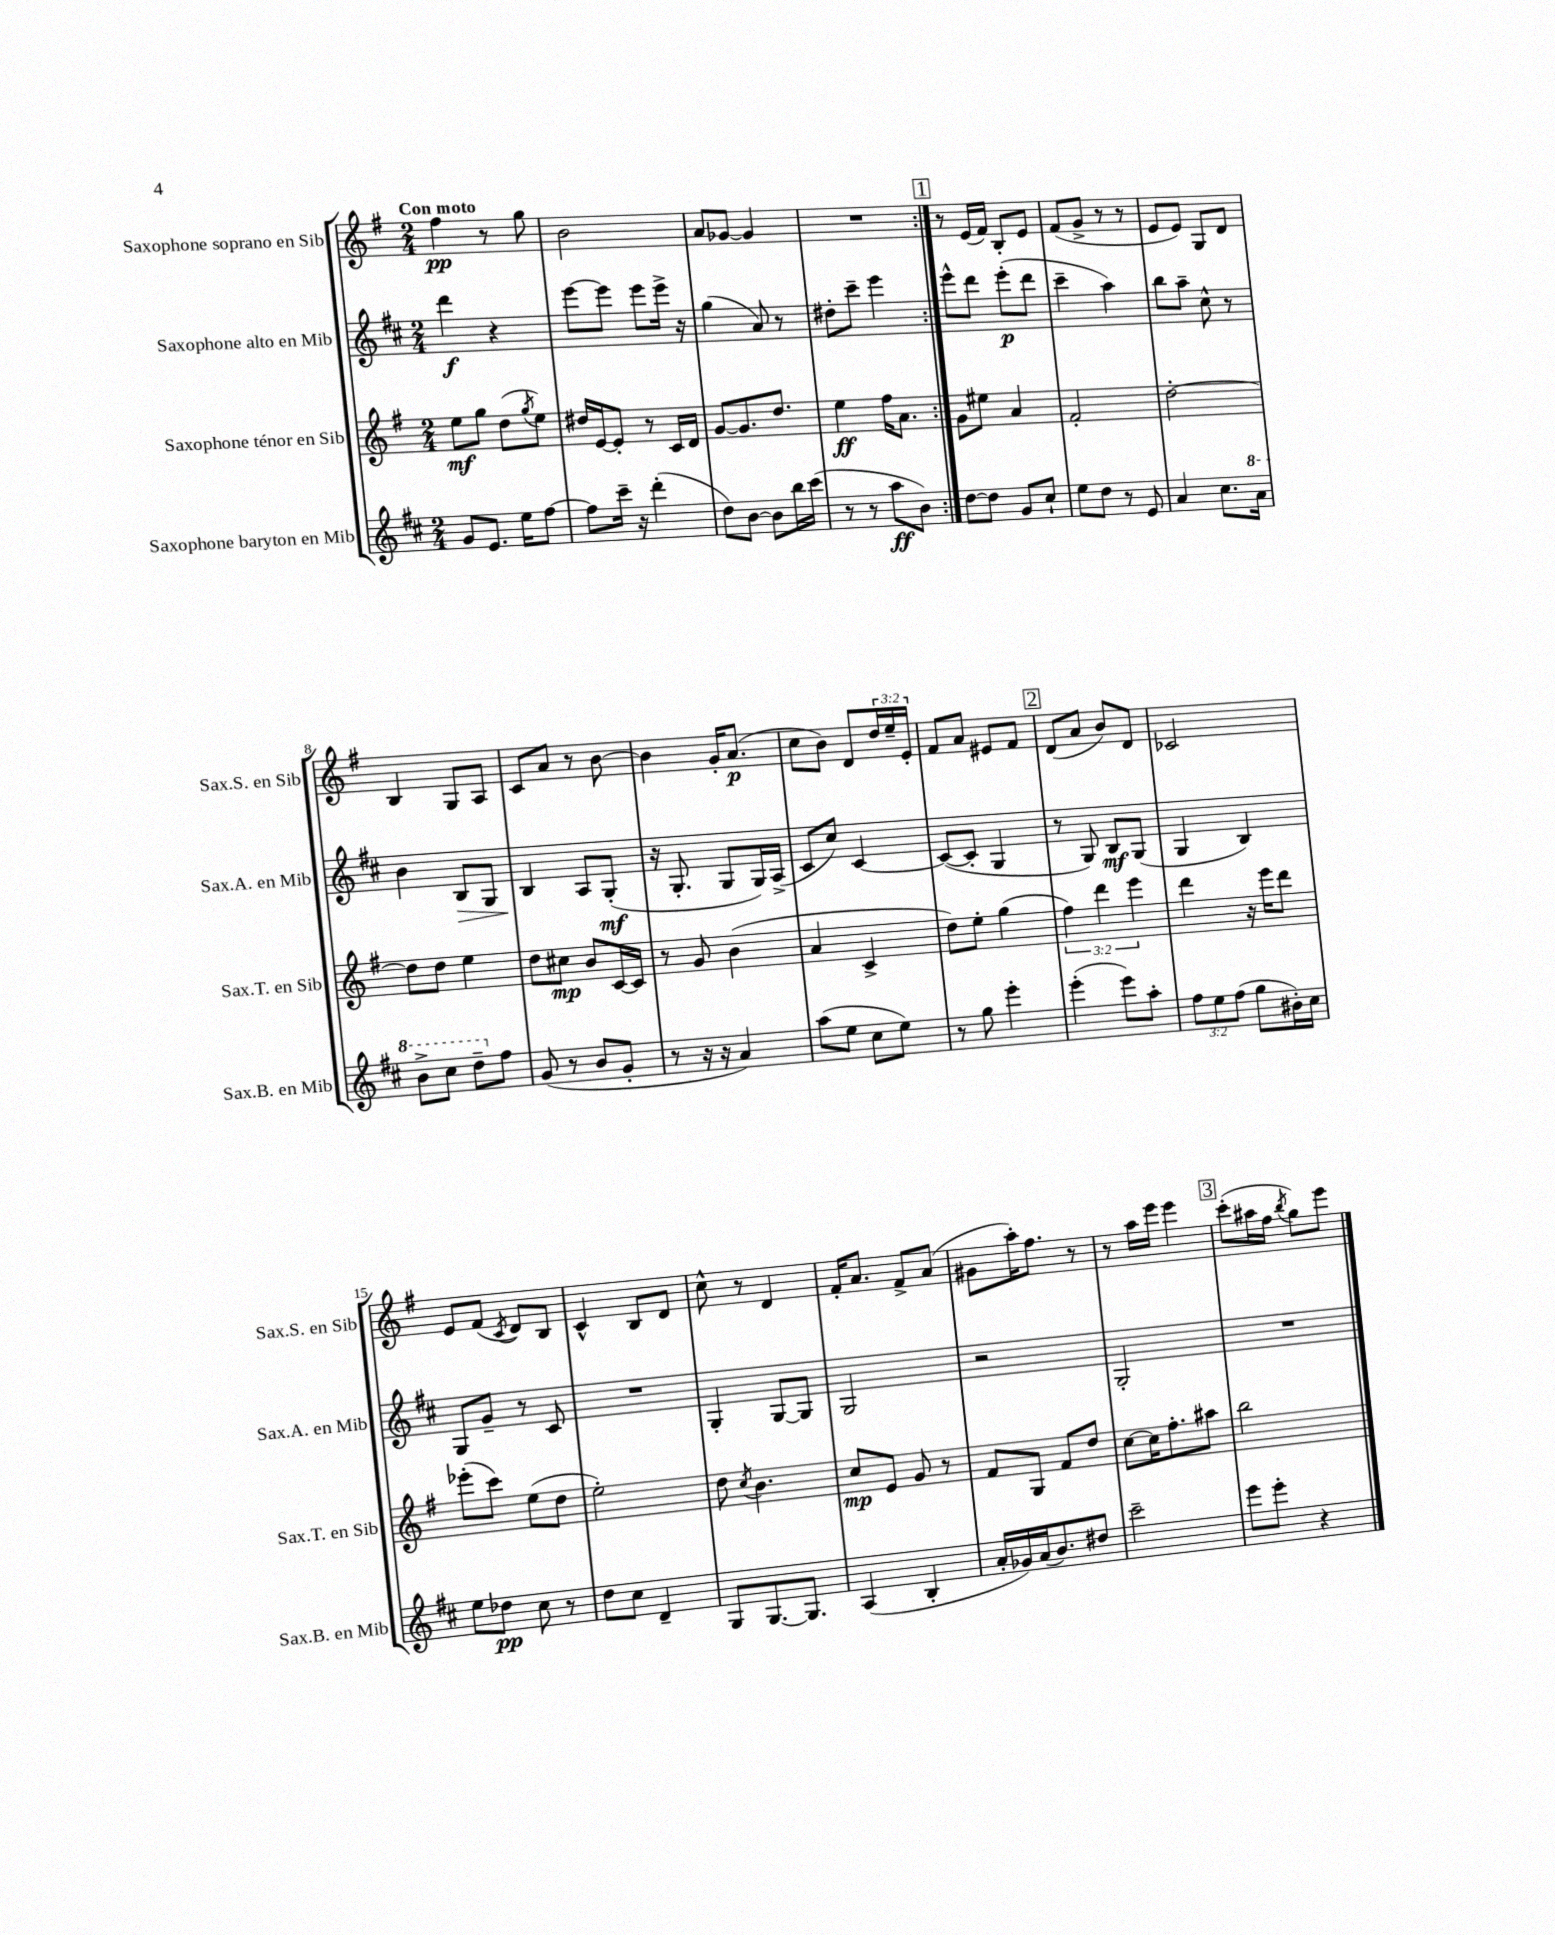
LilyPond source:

<<
\new StaffGroup <<
\new Staff = "s0" \with { instrumentName = "Saxophone soprano en Sib" shortInstrumentName = "Sax.S. en Sib" } {
    \clef treble \key g \major \numericTimeSignature \time 2/4 \override Staff.TupletNumber.text = #tuplet-number::calc-fraction-text \tempo "Con moto"
    \repeat volta 2 { fis''4\pp r8 g''8 |
    b'2 |
    a'8 ges'8~ ges'4 |
    R2 | }
    \mark \markup { \box "1" } r8 e'16( fis'16) b8-. e'8 |
    fis'8( g'8-> r8 r8 |
    e'8 e'8) g8 d'8 |
    b4 g8 a8 |
    c'8 a'8 r8 b'8~ |
    b'4 g'16-. a'8.\p( |
    c''8 b'8) d'8 \tuplet 3/2 { d''16 e''16-- e'16-. } |
    fis'8 a'8 eis'8 fis'8 |
    \mark \markup { \box "2" } d'8( a'8 b'8) d'8 |
    ces'2 |
    e'8 fis'8( \acciaccatura { c'8 } d'8) b8 |
    c'4-^ b8 d'8 |
    c''8-^ r8 d'4 |
    fis'16-. a'8. fis'8-> a'8( |
    gis'8 a''16-.) fis''8. r8 |
    r8 a''16 e'''16 e'''4 |
    \mark \markup { \box "3" } c'''8-.( ais''16 fis''16 \acciaccatura { b''8 } g''8) e'''8 \bar "|." |
}
\new Staff = "s1" \with { instrumentName = "Saxophone alto en Mib" shortInstrumentName = "Sax.A. en Mib" } {
    \clef treble \key d \major \numericTimeSignature \time 2/4
    \repeat volta 2 { d'''4\f r4 |
    e'''8~ e'''8 e'''8 e'''16-> r16 |
    g''4( a'8) r8 |
    dis''8-. cis'''8-- e'''4 | }
    \mark \markup { \box "1" } e'''8-^ d'''8 e'''8-.\p( d'''8 |
    cis'''4-- a''4) |
    b''8 a''8-- cis''8-^ r8 |
    b'4 b8\> g8 |
    b4\! a8 g8-.\mf( |
    r16 g8.-. g8 g16) a16->( |
    cis'8 cis''8) cis'4~ |
    cis'8~( cis'8-. g4 |
    \mark \markup { \box "2" } r8 g8) b8\mf g8( |
    g4 b4) |
    g8 g'8-- r8 cis'8 |
    R2 |
    g4-. g8~ g8 |
    g2 |
    r2 |
    g2-. |
    \mark \markup { \box "3" } R2 \bar "|." |
}
\new Staff = "s2" \with { instrumentName = "Saxophone ténor en Sib" shortInstrumentName = "Sax.T. en Sib" } {
    \clef treble \key g \major \numericTimeSignature \time 2/4 \override Staff.TupletNumber.text = #tuplet-number::calc-fraction-text
    \repeat volta 2 { e''8\mf g''8 d''8( \acciaccatura { g''8 } e''8) |
    dis''16 e'16~ e'8-. r8 c'16 d'16 |
    g'8~ g'8. d''8. |
    e''4\ff fis''16 a'8. | }
    \mark \markup { \box "1" } g'8 eis''8 a'4 |
    fis'2-. |
    d''2~-. |
    d''8 d''8 e''4 |
    d''8 cis''8\mp b'8 c'16~ c'16 |
    r8 g'8 b'4( |
    a'4 c'4-> |
    d''8) e''8-. g''4( |
    \mark \markup { \box "2" } \tuplet 3/2 { fis''4) d'''4 e'''4 } |
    d'''4 r16 e'''16 d'''8 |
    ees'''8-.( c'''8) e''8( d''8 |
    e''2-.) |
    d''8 \acciaccatura { c''8 } b'4. |
    c''8\mp e'8 g'8 r8 |
    fis'8 g8 fis'8 d''8 |
    c''8~ c''16 fis''8.-. ais''8 |
    \mark \markup { \box "3" } b''2 \bar "|." |
}
\new Staff = "s3" \with { instrumentName = "Saxophone baryton en Mib" shortInstrumentName = "Sax.B. en Mib" } {
    \clef treble \key d \major \numericTimeSignature \time 2/4 \override Staff.TupletNumber.text = #tuplet-number::calc-fraction-text
    \repeat volta 2 { g'8 e'8. e''16 fis''8~ |
    fis''8 cis'''16-- r16 d'''4-.( |
    d''8) b'8~ b'8 b''16 cis'''16( |
    r8 r8 a''8\ff b'8) | }
    \mark \markup { \box "1" } d''8~ d''8 g'8 cis''8-! |
    e''8 d''8 r8 e'8 |
    a'4 cis''8. \ottava #1 a''16 |
    b''8-> cis'''8 d'''8-- \ottava #0 fis''8 |
    g'8( r8 b'8 g'8-. |
    r8 r16 r16 a'4) |
    a''8( e''8 cis''8 e''8) |
    r8 g''8 e'''4-. |
    \mark \markup { \box "2" } e'''4-.( e'''8) a''8-. |
    \tuplet 3/2 { fis''8 e''8 fis''8( } g''8 bis'16-.) cis''16 |
    e''8 des''8\pp cis''8 r8 |
    d''8 cis''8 d'4-- |
    g8 g8.~ g8. |
    a4( b4-. |
    a'16-. ges'16) a'16( b'8.) dis''8 |
    cis'''2-- |
    \mark \markup { \box "3" } e'''8 e'''8-. r4 \bar "|." |
}
>>
>>
